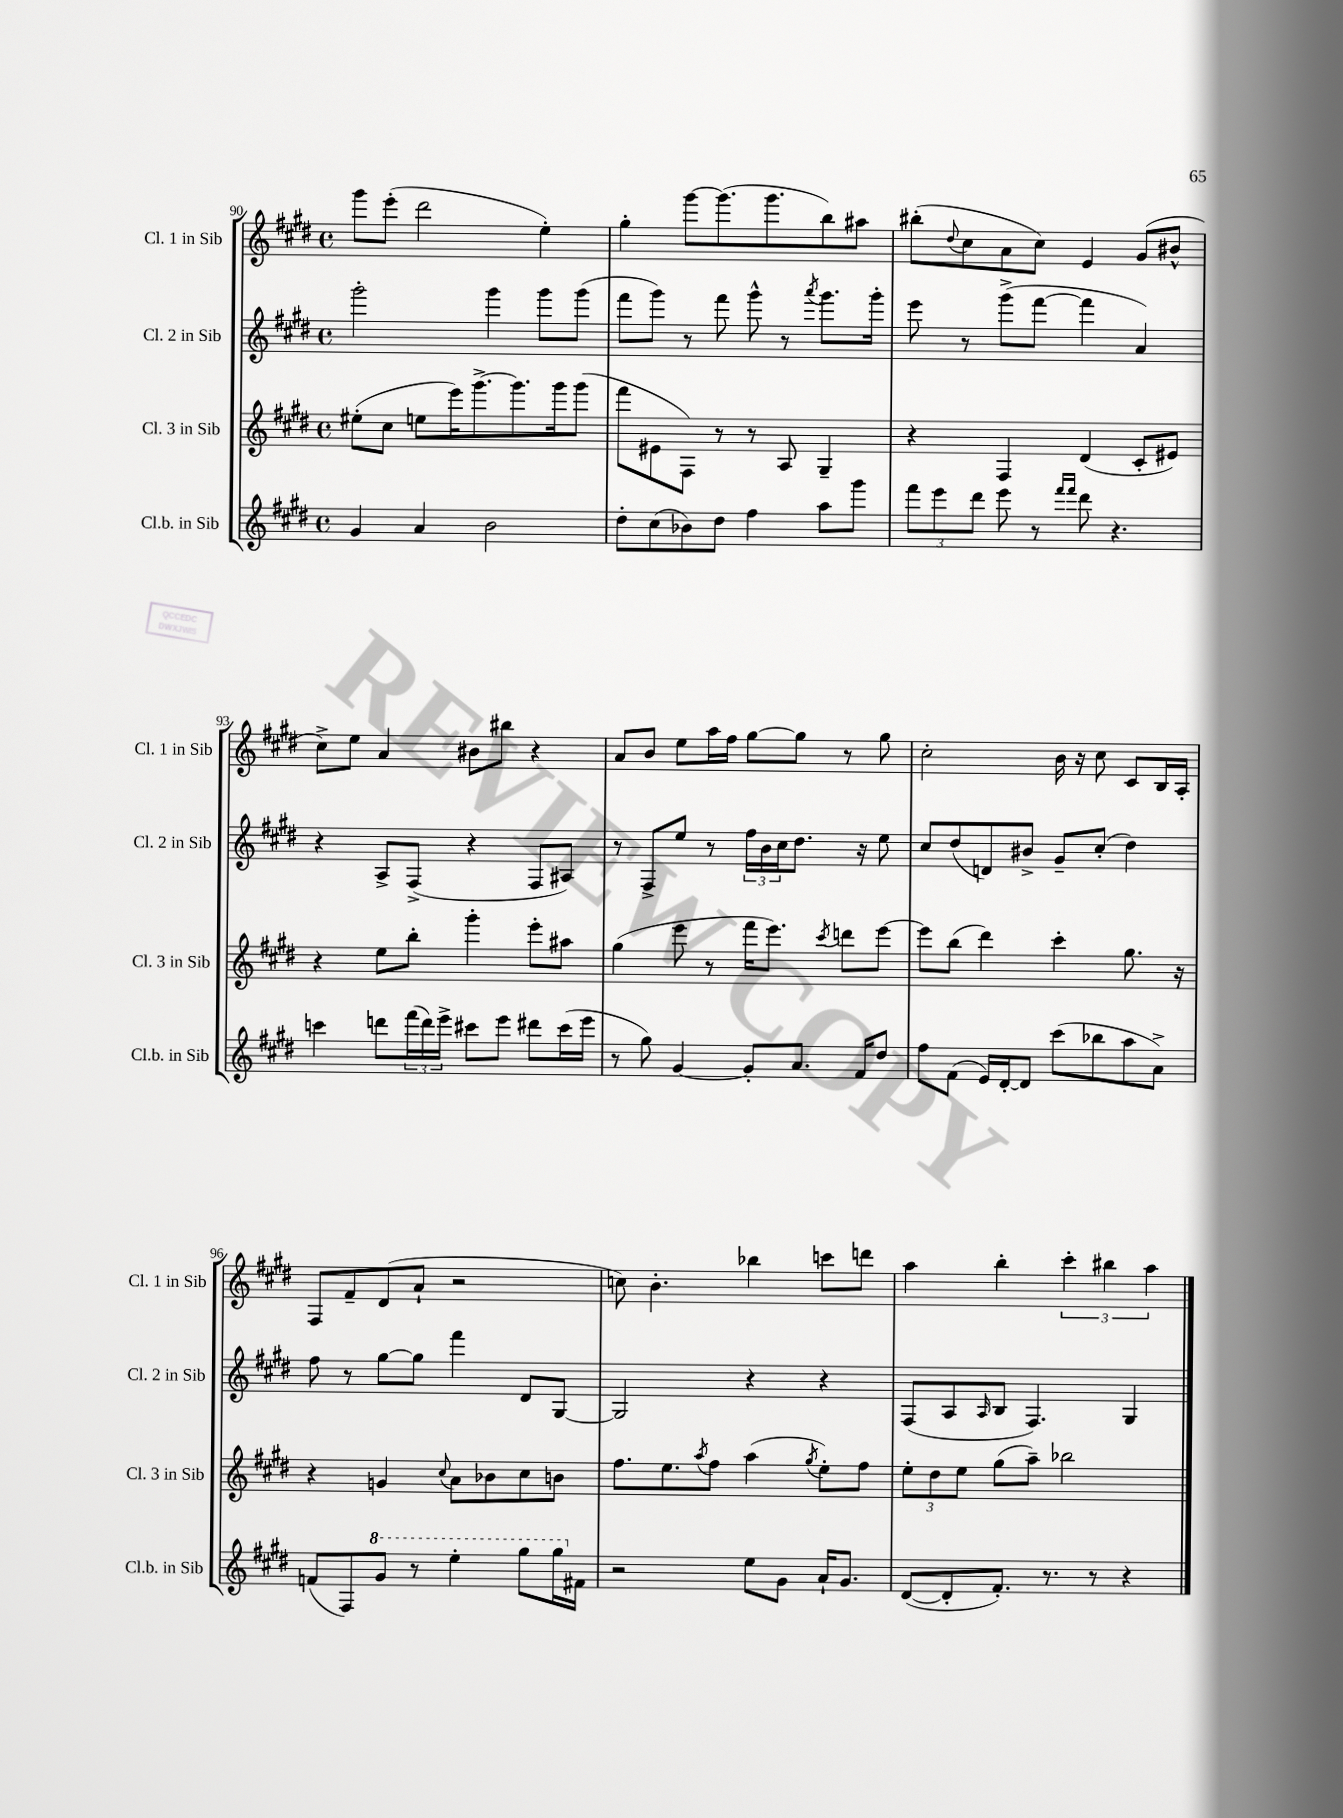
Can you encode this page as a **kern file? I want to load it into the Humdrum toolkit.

**kern	**kern	**kern	**kern
*part4	*part3	*part2	*part1
*staff4	*staff3	*staff2	*staff1
*I"Cl.b. in Sib	*I"Cl. 3 in Sib	*I"Cl. 2 in Sib	*I"Cl. 1 in Sib
*I'Cl.b. in Sib	*I'Cl. 3 in Sib	*I'Cl. 2 in Sib	*I'Cl. 1 in Sib
*clefG2	*clefG2	*clefG2	*clefG2
*k[f#c#g#d#]	*k[f#c#g#d#]	*k[f#c#g#d#]	*k[f#c#g#d#]
*M4/4	*M4/4	*M4/4	*M4/4
*met(c)	*met(c)	*met(c)	*met(c)
=90	=90	=90	=90
4g#/	(8ee#X'\L	2ggg#'\	8ggg#\L
.	8cc#\J	.	(8eee'\J
4a/	8een\L	.	2ddd#\
.	16eee\K)	.	.
.	[8.ggg#^\	.	.
2b\	.	4ggg#\	.
.	8.ggg#\]	.	.
.	.	8ggg#\L	4ee'\)
.	16ggg#\k	.	.
.	(8ggg#\J	(8ggg#\J	.
=91	=91	=91	=91
8dd#'\L	8fff#\L	8fff#\L	4gg#'\
(8cc#\	8e#X\	8ggg#\J)	.
8b-X\)	8F#\J)	8r	[8ggg#\L
8dd#\J	8r	8fff#\	(8.ggg#\]
4ff#\	8r	8ggg#^^\	.
.	.	.	8.ggg#\
.	8A/	8r	.
.	.	8qaaa/	.
8aa\L	4G#~/	8.ggg#\L	8bb\)
8ggg#\J	.	.	8aa#X\J
.	.	16ggg#'\Jk	.
=92	=92	=92	=92
12fff#\L	4r	8eee\	(8bb#X'\L
12eee\	.	.	.
.	.	.	8qqdd#/
.	.	8r	8cc#\
12ddd#\J	.	.	.
8eee\	4F#/	(8ggg#^\L	8a\
8r	.	[8fff#\J	8cc#\J)
16qqfff#/LL	.	.	.
16qqfff#/JJ	.	.	.
8ddd#\	(4d#/	4fff#\]	4e/
4.r	.	.	.
.	8c#'/L	4a/)	(8g#/L
.	8e#X/J)	.	8b#X^^/J
!!LO:LB:g=z
=93	=93	=93	=93
4cccn\	4r	4r	8cc#^\L)
.	.	.	8ee\J
8dddn\L	8ee\L	8A^/L	4a/
(24fff#\L	8bb'\J	(8F#^/J	.
24ddd\)	.	.	.
24eee^\JJ	.	.	.
8ccc#X\L	4ggg#'\	4r	8b#X\L
8eee\J	.	.	8bb#X\J
8ddd#X\L	8eee'\L	8F#/L	4r
(16ccc#\L	8aa#X\J	8A#X/J)	.
16eee\JJ	.	.	.
=94	=94	=94	=94
8r	(4gg#\	8r	8a/L
8gg#\)	.	8F#^/L	8b/J
[4g#/	8eee\	8ee/J	8ee\L
.	8r	8r	16aa\L
.	.	.	16ff#\JJ
8g#'/L]	16fff#\KL	24ff#\LL	[8gg#\L
.	.	24b\	.
.	8.eee\J)	.	.
.	.	24cc#\J	.
8.a/J	.	8.dd#\J	8gg#\J]
.	8qccc#/	.	.
.	8dddn\L	.	8r
16f#/KL	.	16r	.
8dd#/J	[8eee\J	8ee\	8gg#\
=95	=95	=95	=95
8ff#\L	8eee\L]	8cc#/L	2cc#'\
(8f#\J	(8bb\J	(8dd#/	.
16e/LL)	4ddd#\)	8dn/)	.
[16d#'/J	.	.	.
8d#/J]	.	8b#X^/J	.
(8ccc#\L	4ccc#'\	8g#~/L	16b\
.	.	.	16r
8bb-X\	.	(8cc#'/J	8cc#\
8aa\	8.gg#\	4dd#\)	8c#/L
8a^\J)	.	.	16B/L
.	16r	.	16A'/JJ
!!LO:LB:g=z
=96	=96	=96	=96
(8fn/L	4r	8ff#\	8F#/L
8F#/)	.	8r	8f#~/
*8va	*	*	*
8gg#/J	4gn/	[8gg#\L	(8d#/
8r	.	8gg#\J]	8a`/J
.	8qqcc#/	.	.
4eee'\	8a\L	4fff#\	2r
.	8b-X\	.	.
8ggg#\L	8cc#\	8d#/L	.
16ggg#\L	8bn\J	[8G#/J	.
*X8va	*	*	*
16f#X\JJ	.	.	.
=97	=97	=97	=97
2r	8.ff#\L	2G#/]	8ccn\)
.	.	.	4.b'\
.	8.ee\	.	.
.	8qaa/	.	.
.	8ff#\J	.	.
8ee\L	(4aa\	4r	4bb-X\
8g#\J	.	.	.
.	8qgg#/	.	.
16a`/KL	8ee'\L)	4r	8cccn\L
8.g#/J	.	.	.
.	8ff#\J	.	8dddn\J
=98	=98	=98	=98
([8d#/L	12ee'\L	(8F#/L	4aa\
.	12dd#\	.	.
8d#'/]	.	8A/	.
.	12ee\J	.	.
.	.	16qqA/	.
8.f#'/J)	(8gg#\L	8B/J	4bb'\
.	8aa~\J)	4.F#/)	.
8.r	.	.	.
.	2bb-X\	.	6ccc#'\
8r	.	.	.
.	.	.	6bb#X\
4r	.	4G#/	.
.	.	.	6aa\
==	==	==	==
*-	*-	*-	*-
